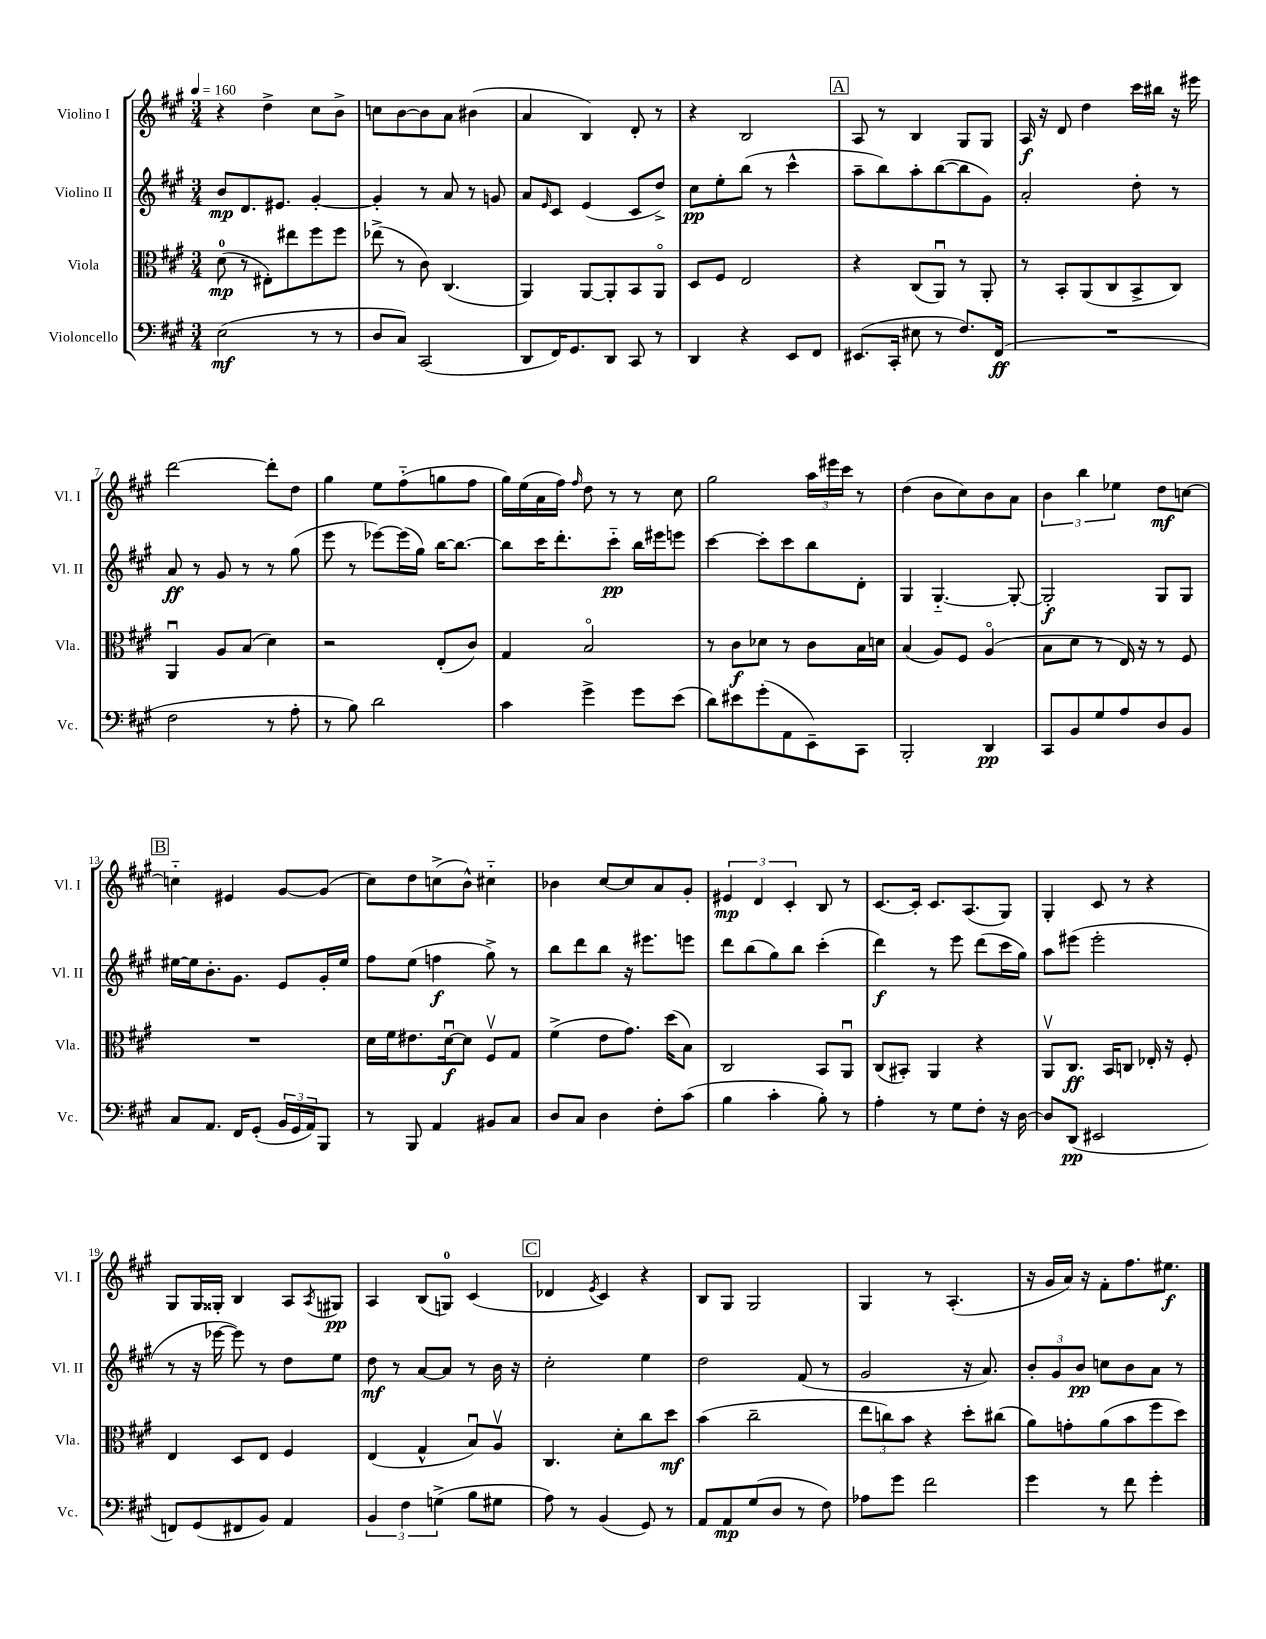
<<
\new StaffGroup <<
\new Staff = "s0" \with { instrumentName = "Violino I" shortInstrumentName = "Vl. I" } {
    \clef treble \key a \major \numericTimeSignature \time 3/4 \tempo 4 = 160
    r4 d''4-> cis''8 b'8-> |
    c''8 b'8~ b'8 a'8 bis'4( |
    a'4 b4) d'8-. r8 |
    r4 b2 |
    \mark \markup { \box "A" } a8 r8 b4 gis8 gis8 |
    a16\f r16 d'8 d''4 cis'''16 bis''16 r16 eis'''16 |
    d'''2~ d'''8-. d''8 |
    gis''4 e''8 fis''8-_( g''8 fis''8 |
    gis''16) e''16( a'16 fis''16) \grace { fis''16 } d''8 r8 r8 cis''8 |
    gis''2 \tuplet 3/2 { a''16 eis'''16 cis'''16 } r8 |
    d''4( b'8 cis''8) b'8 a'8 |
    \tuplet 3/2 { b'4 b''4 ees''4 } d''8\mf c''8~ |
    \mark \markup { \box "B" } c''4-_ eis'4 gis'8~ gis'8( |
    cis''8) d''8 c''8->( b'8-^) cis''4-_ |
    bes'4 cis''8~ cis''8 a'8 gis'8-. |
    \tuplet 3/2 { eis'4\mp d'4 cis'4-. } b8 r8 |
    cis'8.~ cis'16-. cis'8. a8.( gis8) |
    gis4-. cis'8 r8 r4 |
    gis8 gis16 gisis16-. b4 a8 \acciaccatura { a8 } gis8\pp |
    a4 b8( g8-0) cis'4( |
    \mark \markup { \box "C" } des'4 \acciaccatura { e'8 } cis'4) r4 |
    b8 gis8 gis2 |
    gis4 r8 a4.-.( |
    r16 gis'16 a'16) r16 fis'8-. fis''8. eis''8.\f \bar "|." |
}
\new Staff = "s1" \with { instrumentName = "Violino II" shortInstrumentName = "Vl. II" } {
    \clef treble \key a \major \numericTimeSignature \time 3/4
    b'8\mp d'8. eis'8. gis'4~-. |
    gis'4-. r8 a'8 r8 g'8 |
    a'8 \grace { e'16 } cis'8 e'4( cis'8 d''8->) |
    cis''8\pp e''8-. b''8( r8 cis'''4-^ |
    \mark \markup { \box "A" } a''8-- b''8) a''8-. b''8~( b''8 gis'8) |
    a'2-. d''8-. r8 |
    a'8\ff r8 gis'8 r8 r8 gis''8( |
    e'''8 r8 ees'''8~) ees'''16( gis''16) b''16~ b''8.~ |
    b''8 cis'''16 d'''8.-. cis'''8-_\pp b''16 eis'''16 e'''8 |
    cis'''4~ cis'''8-. cis'''8 b''8 d'8-. |
    gis4 gis4.~-_ gis8~-. |
    gis2-.\f gis8 gis8 |
    \mark \markup { \box "B" } eis''16~ eis''16 b'8.-. gis'8. e'8 gis'16-. eis''16 |
    fis''8 e''8( f''4\f gis''8->) r8 |
    b''8 d'''8 b''8 r16 eis'''8. e'''8 |
    d'''8 b''8( gis''8) b''8 cis'''4-.( |
    d'''4\f) r8 e'''8 d'''8( cis'''16 gis''16) |
    a''8 eis'''8( eis'''2-. |
    r8 r16 ees'''16~ ees'''8) r8 d''8 e''8 |
    d''8\mf r8 a'8~ a'8 r8 b'16 r16 |
    \mark \markup { \box "C" } cis''2-. e''4 |
    d''2 fis'8( r8 |
    gis'2 r16 a'8.) |
    \tuplet 3/2 { b'8-. gis'8 b'8\pp } c''8 b'8 a'8 r8 \bar "|." |
}
\new Staff = "s2" \with { instrumentName = "Viola" shortInstrumentName = "Vla." } {
    \clef alto \key a \major \numericTimeSignature \time 3/4
    d'8-0\mp( r8 eis8-.) eis''8 fis''8 fis''8 |
    ees''8->( r8 cis'8) cis4.( |
    a,4) a,8~ a,8-. b,8 a,8\flageolet |
    d8 fis8 e2 |
    \mark \markup { \box "A" } r4 cis8( a,8\downbow) r8 a,8-. |
    r8 b,8-. a,8( cis8 b,8-> cis8) |
    a,4\downbow a8 b8( d'4) |
    r2 e8-.( cis'8) |
    gis4 b2\flageolet |
    r8 cis'8\f des'8 r8 cis'8 b16 d'16 |
    b4( a8) fis8 a4\flageolet( |
    b8 d'8 r8 e16) r16 r8 fis8 |
    \mark \markup { \box "B" } R2. |
    d'16 fis'16 eis'8. d'16~\downbow\f d'8 fis8\upbow gis8 |
    fis'4->( e'8 gis'8.) d''16( b8) |
    cis2 b,8 a,8\downbow |
    cis8( bis,8-.) a,4 r4 |
    a,8\upbow cis8.\ff b,16 c8 ees16-. r16 fis8-. |
    e4 d8 e8 fis4 |
    e4( gis4-^ b8\downbow) a8\upbow |
    \mark \markup { \box "C" } cis4. d'8-. cis''8 d''8\mf |
    b'4( cis''2-- |
    \tuplet 3/2 { e''8 c''8) b'8 } r4 d''8-. cis''8( |
    a'8) g'8-. a'8( b'8 fis''8 d''8) \bar "|." |
}
\new Staff = "s3" \with { instrumentName = "Violoncello" shortInstrumentName = "Vc." } {
    \clef bass \key a \major \numericTimeSignature \time 3/4
    e2\mf( r8 r8 |
    d8 cis8) cis,2( |
    d,8 fis,16) gis,8. d,8 cis,8 r8 |
    d,4 r4 e,8 fis,8 |
    \mark \markup { \box "A" } eis,8.( cis,16-. eis8 r8 fis8.) fis,16\ff( |
    R2. |
    fis2 r8 a8-. |
    r8 b8) d'2 |
    cis'4 gis'4-> gis'8 e'8( |
    d'8) eis'8 gis'8-.( a,8 e,8--) cis,8 |
    b,,2-. d,4\pp |
    cis,8 b,8 gis8 a8 d8 b,8 |
    \mark \markup { \box "B" } cis8 a,8. fis,16 gis,8-.( \tuplet 3/2 { b,16 gis,16 a,16) } b,,8 |
    r8 b,,8 a,4 bis,8 cis8 |
    d8 cis8 d4 fis8-. cis'8( |
    b4 cis'4-. b8-.) r8 |
    a4-. r8 gis8 fis8-. r16 d16~ |
    d8 d,8\pp( eis,2 |
    f,8) gis,8( fis,8 b,8) a,4 |
    \tuplet 3/2 { b,4 fis4 g4->( } b8 gis8 |
    \mark \markup { \box "C" } a8) r8 b,4( gis,8) r8 |
    a,8 a,8\mp gis8( d8 r8 fis8) |
    aes8 gis'8 fis'2 |
    gis'4 r8 fis'8 gis'4-. \bar "|." |
}
>>
>>
